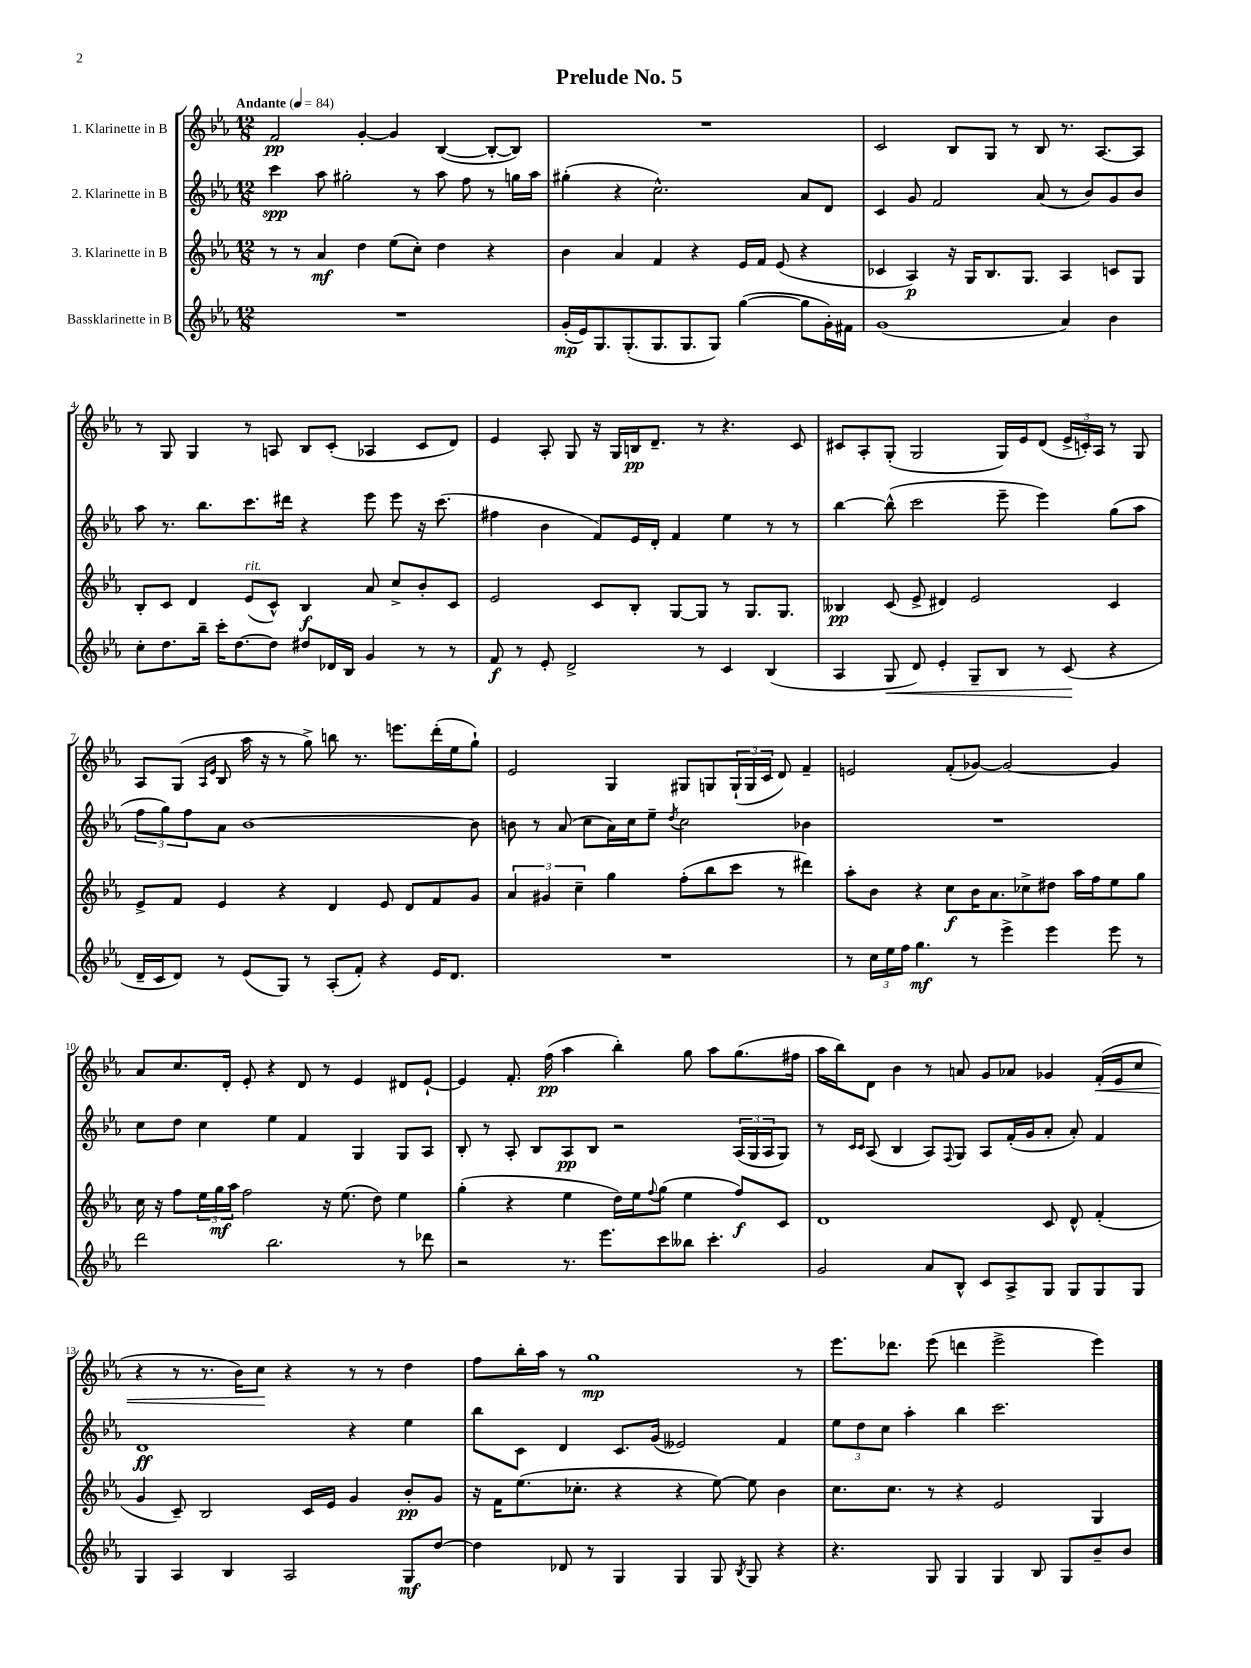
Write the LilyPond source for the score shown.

\header { title = "Prelude No. 5" }
<<
\new StaffGroup <<
\new Staff = "s0" \with { instrumentName = "1. Klarinette in B" } {
    \clef treble \key ees \major \numericTimeSignature \time 12/8 \tempo "Andante" 4 = 84
    f'2\pp g'4~-. g'4 bes4~( bes8~-. bes8) |
    R1. |
    c'2 bes8 g8 r8 bes8 r8. aes8.~ aes8 |
    r8 g8 g4 r8 a8 bes8 c'8-.( aes4 c'8 d'8) |
    ees'4 aes8-. g8 r16 g16 b16\pp d'8.-- r8 r4. c'8 |
    cis'8 aes8-. g8-.( g2 g16) ees'16 d'8( \tuplet 3/2 { ees'16-> c'16-.) aes16 } r8 g8 |
    aes8 g8( \grace { aes16 ees'16 } bes8 aes''16 r16 r8 g''8->) b''8 r8. e'''8. d'''16-.( ees''16 g''8-!) |
    ees'2 g4 gis8 g8 \tuplet 3/2 { g16-!( g16 c'16 } d'8) f'4-- |
    e'2 f'8-.( ges'8~) ges'2~ ges'4 |
    aes'8 c''8. d'16-. ees'8-. r4 d'8 r8 ees'4 dis'8 ees'8~-! |
    ees'4 f'8.-. f''16\pp( aes''4 bes''4-.) g''8 aes''8 g''8.( fis''16 |
    aes''16 bes''16) d'8 bes'4 r8 a'8 g'8 aes'8 ges'4 f'16-.\<( ees'16 c''8 |
    r4 r8 r8. bes'16) c''8\! r4 r8 r8 d''4 |
    f''8 bes''16-. aes''16 r8 g''1\mp r8 |
    ees'''8. des'''8. ees'''8( d'''4 ees'''2-> ees'''4) \bar "|." |
}
\new Staff = "s1" \with { instrumentName = "2. Klarinette in B" } {
    \clef treble \key ees \major \numericTimeSignature \time 12/8
    c'''4\spp aes''8 gis''2-. r8 aes''8 f''8 r8 g''16 aes''16 |
    gis''4-.( r4 c''2.-^) aes'8 d'8 |
    c'4 g'8 f'2 aes'8( r8 bes'8) g'8 bes'8 |
    aes''8 r8. bes''8. c'''8. dis'''16 r4 ees'''8 ees'''8 r16 c'''8.( |
    fis''4 bes'4 f'8) ees'16 d'16-. f'4 ees''4 r8 r8 |
    bes''4~ bes''8-^( c'''2 ees'''8-- ees'''4) g''8( aes''8 |
    \tuplet 3/2 { f''8 g''8) f''8 } aes'8 bes'1~ bes'8 |
    b'8 r8 aes'8( c''8 aes'16) c''16 ees''8-- \acciaccatura { d''8 } c''2 bes'4 |
    R1. |
    c''8 d''8 c''4 ees''4 f'4 g4 g8 aes8 |
    bes8-. r8 aes8-. bes8 aes8\pp bes8 r2 \tuplet 3/2 { aes16( g16 aes16 } g8) |
    r8 \grace { c'16 c'16 } aes8( bes4 aes8) \appoggiatura { f8 } g8 aes8 f'16-.( g'16 aes'8-. aes'8-.) f'4 |
    d'1\ff r4 ees''4 |
    bes''8 c'8 d'4 c'8. g'16( eeses'2) f'4 |
    \tuplet 3/2 { ees''8 d''8 c''8 } aes''4-. bes''4 c'''2. \bar "|." |
}
\new Staff = "s2" \with { instrumentName = "3. Klarinette in B" } {
    \clef treble \key ees \major \numericTimeSignature \time 12/8
    r8 r8 aes'4\mf d''4 ees''8( c''8-.) d''4 r4 |
    bes'4 aes'4 f'4 r4 ees'16 f'16 ees'8( r4 |
    ces'4 aes4\p) r16 g16 bes8. g8. aes4 c'8 g8 |
    bes8-. c'8 d'4 ees'8^\markup { \italic "rit." }( c'8-^) bes4\f aes'8 c''8-> bes'8-. c'8 |
    ees'2 c'8 bes8-. g8~ g8 r8 g8. g8. |
    beses4\pp c'8( ees'8-> dis'4) ees'2 c'4 |
    ees'8-> f'8 ees'4 r4 d'4 ees'8 d'8 f'8 g'8 |
    \tuplet 3/2 { aes'4 gis'4 c''4-- } g''4 f''8-.( bes''8 c'''8 r8 dis'''4) |
    aes''8-. bes'8 r4 c''8\f bes'16 aes'8. ces''8-> dis''8 aes''16 f''16 ees''8 g''8 |
    c''16 r16 f''8 \tuplet 3/2 { ees''16 g''16\mf aes''16 } f''2 r16 ees''8.( d''8) ees''4 |
    g''4-.( r4 ees''4 d''16) ees''16 \appoggiatura { f''8 } g''8( ees''4 f''8\f) c'8 |
    d'1 c'8 d'8-^ f'4-.( |
    g'4 c'8--) bes2 c'16 ees'16 g'4 bes'8-.\pp g'8 |
    r16 f'16 ees''8.( ces''8.-. r4 r4 ees''8~) ees''8 bes'4 |
    c''8. c''8. r8 r4 ees'2 g4 \bar "|." |
}
\new Staff = "s3" \with { instrumentName = "Bassklarinette in B" } {
    \clef treble \key ees \major \numericTimeSignature \time 12/8
    R1. |
    g'16-.\mp( ees'16) g8. g8.-.( g8. g8. g8) g''4~( g''8 g'16-.) fis'16 |
    g'1( aes'4) bes'4 |
    c''8-. d''8. bes''16-- c'''16-. d''8.~ d''8 dis''8 des'16 bes16 g'4 r8 r8 |
    f'8\f r8 ees'8-. d'2-> r8 c'4 bes4( |
    aes4 g8\< d'8) ees'4-. g8-- bes8 r8 c'8\!( r4 |
    d'16-- c'16 d'8) r8 ees'8( g8) r8 aes8-.( f'8-.) r4 ees'16 d'8. |
    R1. |
    r8 \tuplet 3/2 { c''16 ees''16 f''16 } g''4.\mf r8 ees'''4-> ees'''4 ees'''8 r8 |
    d'''2 bes''2. r8 des'''8 |
    r2 r8. ees'''8. c'''8 beses''8 c'''4.-. |
    g'2 aes'8 bes8-^ c'8 aes8-> g8 g8 g8 g8 |
    g4 aes4 bes4 aes2 g8\mf d''8~ |
    d''4 des'8 r8 g4 g4 g8 \acciaccatura { bes8 } g8 r4 |
    r4. g8 g4 g4 bes8 g8 bes'8-- bes'8 \bar "|." |
}
>>
>>
